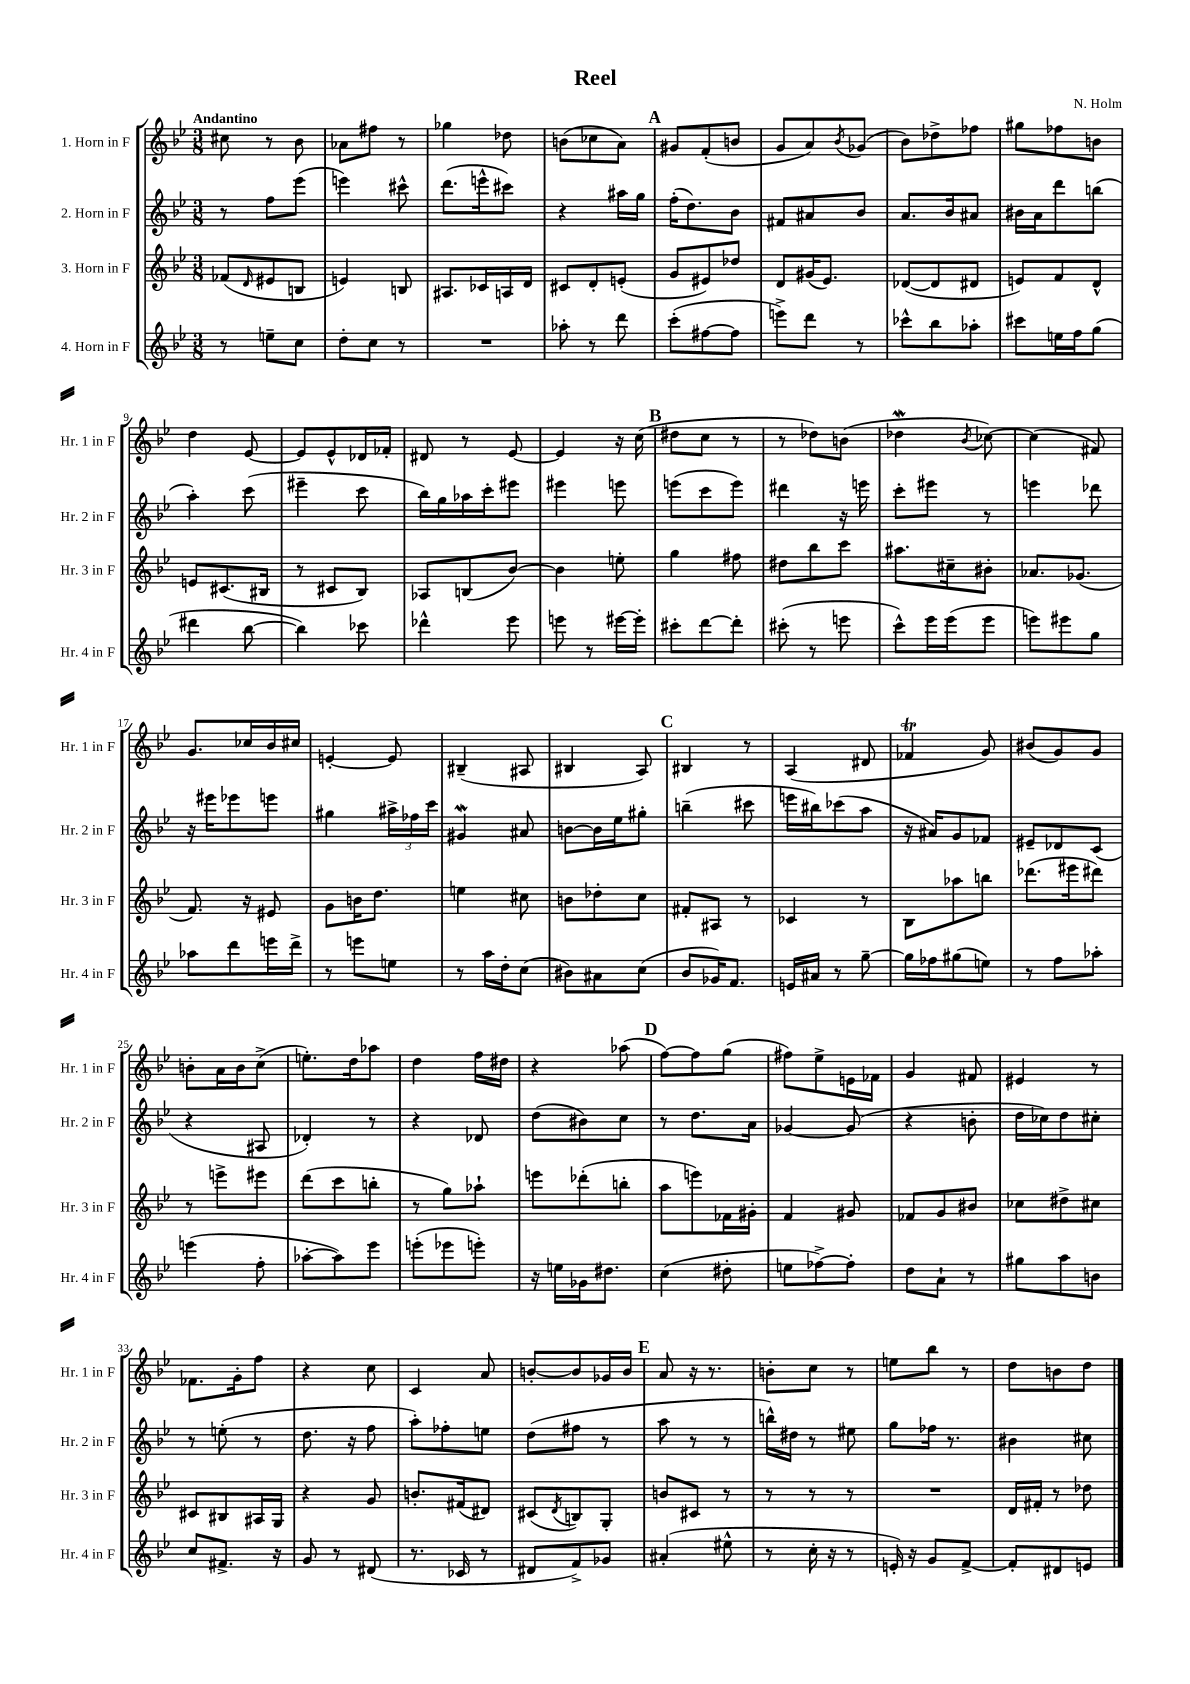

**kern	**kern	**kern	**kern
*staff4	*staff3	*staff2	*staff1
*clefG2	*clefG2	*clefG2	*clefG2
*k[b-e-]	*k[b-e-]	*k[b-e-]	*k[b-e-]
*M3/8	*M3/8	*M3/8	*M3/8
8r	(8f-	8r	8cc#
.	16qqd	.	.
8ee~	8e#	8ff	8r
8cc	8B	(8eee-	8b-
=	=	=	=
8dd'	4e)	4eee)	8a-
8cc	.	.	8ff#
8r	8B	8ccc#^^	8r
=	=	=	=
4.r	8.A#	(8.ddd	4gg-
.	16c-	16eee^^	.
.	16A	8ccc#)	8dd-
.	16d	.	.
=	=	=	=
8aa-'	8c#	4r	(8b
8r	8d'	.	8cc-
8ddd	(8e'	16aa#	8a)
.	.	16gg	.
=	=	=	=
(8ccc'	8g	(16ff'	8g#
.	.	8.dd)	.
[8ff#	8e#)	.	(8f'
8ff#]	8dd-	8b-	8b
=	=	=	=
8eee^)	8d	8f#	8g
8ddd	(16g#	8a#	8a)
.	8.e-)	.	.
.	.	.	8qb-
8r	.	8b-	(8g-
=	=	=	=
8ccc-^^	([8d-	8.a	8b-)
8bb-	8d-]	.	8dd-^
.	.	16b-	.
8aa-'	8d#	8a#	8ff-
=	=	=	=
8ccc#	8e)	16b#	8gg#
.	.	16a	.
16ee	8f	8ddd	8ff-
16ff	.	.	.
(8gg	8d^^	(8bb	8b
=	=	=	=
4ddd#	8e	4aa')	4dd
.	(8.c#	.	.
[8bb-	.	(8ccc	[8e-
.	16B#	.	.
=	=	=	=
4bb-])	8r	4eee#~	8e-]
.	8c#	.	8e-^^
8ccc-	8B-)	8ccc	16d-
.	.	.	16f-'
=	=	=	=
4ddd-^^	8A-	16bb-)	8d#
.	.	16gg	.
.	(8B	16aa-	8r
.	.	16ccc'	.
8eee-	[8b-)	8eee#	[8e-
=	=	=	=
8eee	4b-]	4eee#	4e-]
8r	.	.	.
[16eee#	8ee'	8eee	16r
16eee#']	.	.	(16cc
=	=	=	=
8ccc#'	4gg	(8eee	8dd#
[8ddd	.	8ccc	8cc
8ddd']	8ff#	8eee)	8r
=	=	=	=
(8ccc#'	8dd#	4ddd#	8r
8r	8bb-	.	8dd-)
8eee	8ccc	16r	(8b
.	.	16eee	.
=	=	=	=
8ccc^^)	8.aa#	8ccc'	4dd-
16eee-	.	8eee#	.
(16eee-	16cc#~	.	.
.	.	.	8qb-
8eee-	8b#'	8r	[8cc-)
=	=	=	=
8eee)	8.a-	4eee	(4cc-]
8eee#	.	.	.
.	(8.g-	.	.
8gg	.	8ddd-	8f#)
=	=	=	=
8aa-	8.f)	16r	8.g
.	.	16eee#	.
8ddd	.	8eee-	.
.	16r	.	16cc-
16eee	8e#	8eee	16b-
16ddd^	.	.	16cc#
=	=	=	=
8r	8g	4gg#	[4e'
8eee	16b	.	.
.	8.dd	.	.
8ee	.	24aa#^	8e]
.	.	24ff-	.
.	.	24ccc	.
=	=	=	=
8r	4ee	4g#	(4B#~
16aa	.	.	.
16dd'	.	.	.
(8cc	8cc#	8a#	8A#
=	=	=	=
8b#)	8b	[8b	4B#
8a#	8dd-'	16b]	.
.	.	16ee-	.
(8cc	8cc	8gg#'	8A)
=	=	=	=
8b-	8f#'	(4bb~	4B#
16g-)	8A#	.	.
8.f	.	.	.
.	8r	8ccc#	8r
=	=	=	=
16e	4c-	16eee	(4A
16a#	.	16bb#)	.
8r	.	(8ccc-	.
[8gg~	8r	8aa	8d#
=	=	=	=
16gg]	8B-	16r	4f-
16ff-	.	16a#)	.
(8gg#	8aa-	8g	.
8ee)	8bb	8f-	8g)
=	=	=	=
8r	(8.ddd-	8e#~	(8b#
8ff	.	8d-	8g)
.	16eee#	.	.
8aa-'	8ddd#)	(8c	8g
=	=	=	=
(4eee	8r	4r	8b'
.	8eee^	.	16a
.	.	.	16b
8ff'	8eee#	8A#	(8cc^
=	=	=	=
[8aa-'	(8ddd	4d-')	8.ee')
8aa-])	8ccc	.	.
.	.	.	16dd
8eee-	8bb'	8r	8aa-
=	=	=	=
(8eee'	8r	4r	4dd
8eee-	8gg)	.	.
8eee')	8aa-`	8d-	16ff
.	.	.	16dd#
=	=	=	=
16r	8eee	(8dd	4r
16ee	.	.	.
16g-	(8ddd-'	8b#)	.
8.dd#	.	.	.
.	8bb'	8cc	(8aa-
=	=	=	=
(4cc	8aa	8r	[8ff)
.	8eee)	8.dd	8ff]
8dd#'	16f-	.	(8gg
.	16g#'	16a	.
=	=	=	=
8ee	4f	[4g-	8ff#)
[8ff-^)	.	.	8ee-^
8ff-']	8g#	(8g-]	16e
.	.	.	16f-
=	=	=	=
8dd	8f-	4r	4g
8a`	8g	.	.
8r	8b#	8b'	8f#
=	=	=	=
8gg#	8cc-	16dd	4e#
.	.	16cc-)	.
8aa	8dd#^	8dd	.
8b	8cc#	8cc#'	8r
=	=	=	=
8cc	8c#	8r	8.f-
8.f#^	8B#	(8ee'	.
.	.	.	16g'
.	16A#	8r	8ff
16r	16G	.	.
=	=	=	=
8g	4r	8.dd	4r
8r	.	.	.
.	.	16r	.
(8d#	8g	8ff	8cc
=	=	=	=
8.r	8.b'	8aa')	4c
.	.	8ff-'	.
16c-	(16f#	.	.
8r	8d#)	8ee	8a
=	=	=	=
8d#	(8c#	(8dd	[8b'
.	8qd	.	.
8f^)	8B)	8ff#	8b]
8g-	8G'	8r	16g-
.	.	.	16b
=	=	=	=
(4a#'	8b	8aa	8a
.	8c#	8r	16r
.	.	.	8.r
8ee#^^	8r	8r	.
=	=	=	=
8r	8r	16bb^^)	8b'
.	.	16dd#	.
16cc'	8r	8r	8cc
16r	.	.	.
8r	8r	8ee#	8r
=	=	=	=
16e')	4.r	8gg	8ee
16r	.	.	.
8g	.	16ff-	8bb-
.	.	8.r	.
[8f^	.	.	8r
=	=	=	=
8f']	16d	4b#	8dd
.	16f#'	.	.
8d#	8r	.	8b
8e	8dd-	8cc#	8dd
==	==	==	==
*-	*-	*-	*-
